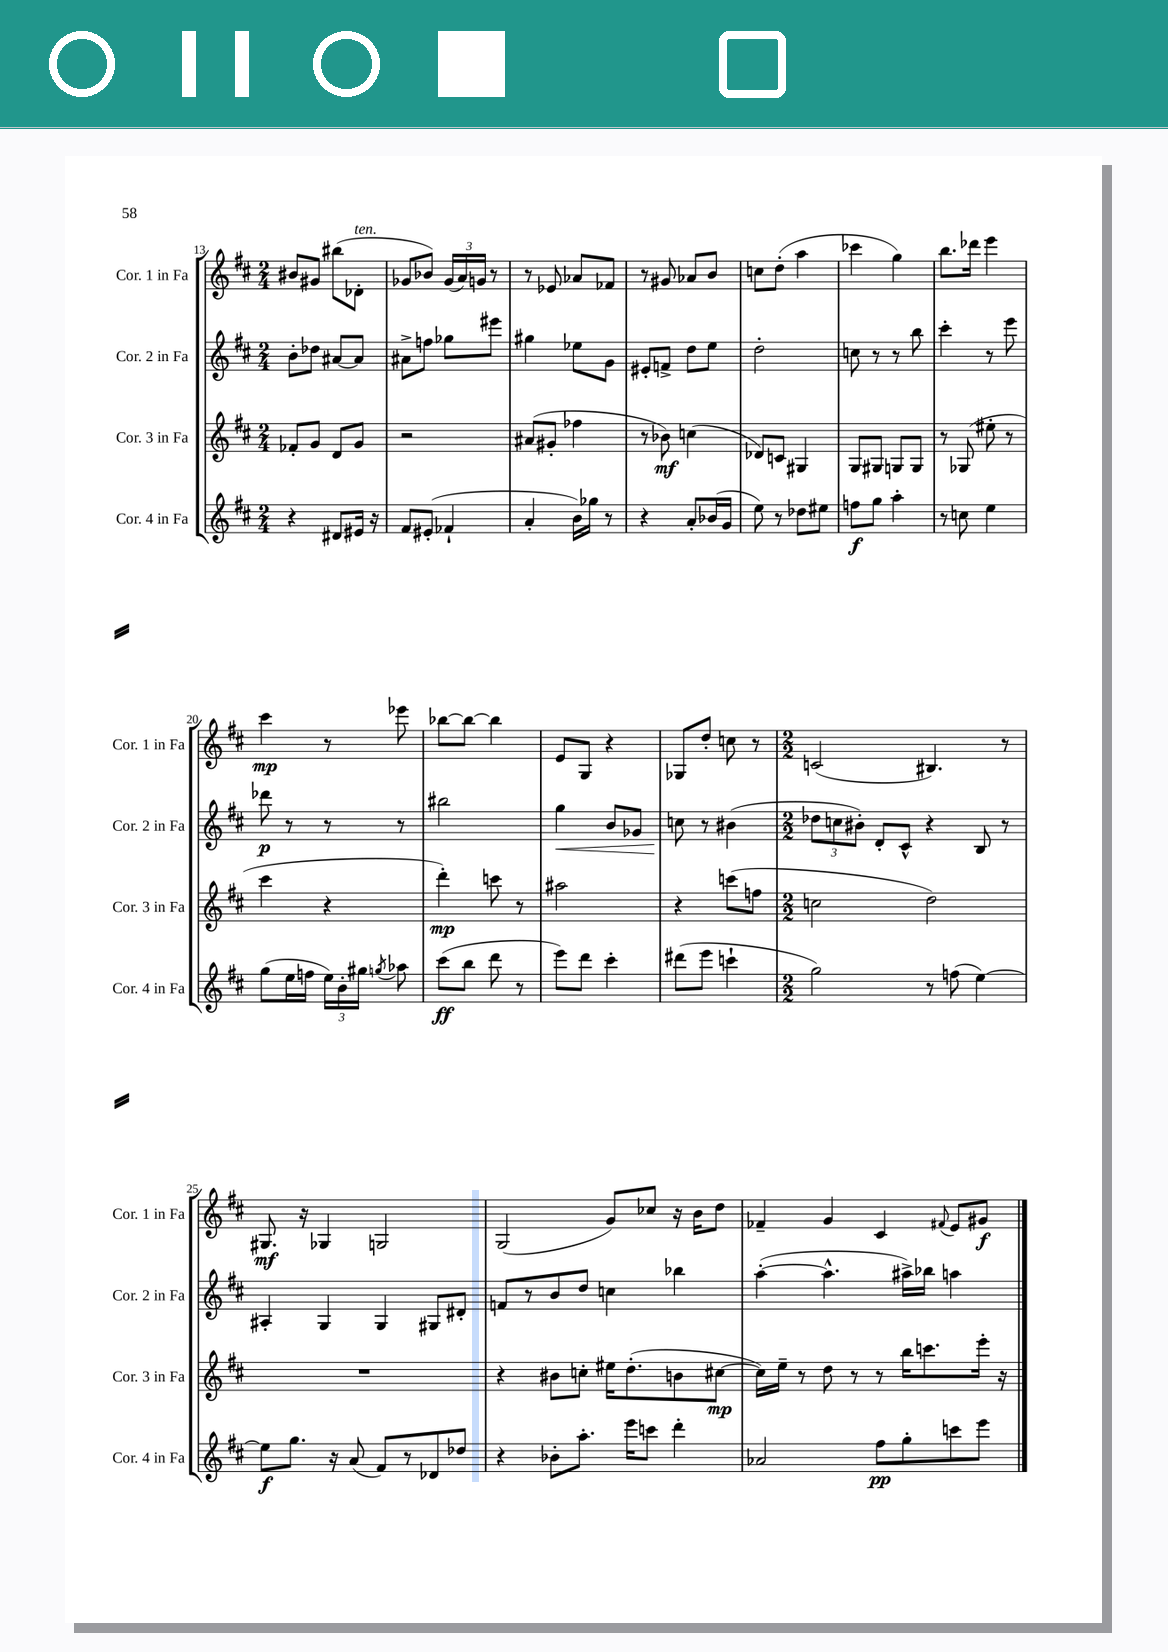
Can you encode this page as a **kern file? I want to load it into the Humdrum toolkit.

**kern	**dynam	**kern	**dynam	**kern	**dynam	**kern	**dynam
*part4	*part4	*part3	*part3	*part2	*part2	*part1	*part1
*staff4	*staff4	*staff3	*staff3	*staff2	*staff2	*staff1	*staff1
*I"Cor. 4 in Fa	*	*I"Cor. 3 in Fa	*	*I"Cor. 2 in Fa	*	*I"Cor. 1 in Fa	*
*I'Cor. 4 in Fa	*	*I'Cor. 3 in Fa	*	*I'Cor. 2 in Fa	*	*I'Cor. 1 in Fa	*
*clefG2	*	*clefG2	*	*clefG2	*	*clefG2	*
*k[f#c#]	*	*k[f#c#]	*	*k[f#c#]	*	*k[f#c#]	*
*M2/4	*	*M2/4	*	*M2/4	*	*M2/4	*
=13	=13	=13	=13	=13	=13	=13	=13
4r	.	8f-X'/L	.	8b'\L	.	8b#X/L	.
.	.	8g/J	.	8dd-X\J	.	8g#X/J	.
8d#X/L	.	8d/L	.	[8a#X/L	.	(8bb#X\L	.
!	!	!	!	!	!	!LO:TX:a:i:t=ten.	!
16e#X/Jk	.	8g/J	.	8a#/J]	.	8d-X'\J	.
16r	.	.	.	.	.	.	.
=14	=14	=14	=14	=14	=14	=14	=14
8f#/L	.	2r	.	8a#X^\L	.	8g-X/L	.
(8e#X'/J	.	.	.	8ffn\J	.	8b-X/J)	.
4f-X`/	.	.	.	8gg-X\L	.	(24g-/LL	.
.	.	.	.	.	.	24a/)	.
.	.	.	.	.	.	24gn/JJ	.
.	.	.	.	8eee#X\J	.	8r	.
=15	=15	=15	=15	=15	=15	=15	=15
4a'/	.	(8a#X/L	.	4gg#X\	.	8r	.
.	.	8g#X'/J	.	.	.	8e-X/	.
16b\LL)	.	4ff-X\	.	8ee-X\L	.	8a-X/L	.
16gg-X\JJ	.	.	.	.	.	.	.
8r	.	.	.	8g\J	.	8f-X/J	.
=16	=16	=16	=16	=16	=16	=16	=16
4r	.	8r	.	8e#X'/L	.	8r	.
.	.	8b-X\)	mf	8fn^/J	.	8g#X/	.
8a'/L	.	(4ccn\	.	8dd\L	.	8a-X/L	.
(16b-X/L	.	.	.	8ee\J	.	8b/J	.
16g/JJ	.	.	.	.	.	.	.
=17	=17	=17	=17	=17	=17	=17	=17
8ee\)	.	8d-X/L)	.	2dd'\	.	8ccn\L	.
8r	.	8cn/J	.	.	.	(8dd'\J	.
8dd-X\L	.	4G#X/	.	.	.	4aa\	.
8ee#X\J	.	.	.	.	.	.	.
=18	=18	=18	=18	=18	=18	=18	=18
8ffn\L	f	8G/L	.	8ccn\	.	4ccc-X\	.
8gg\J	.	8G#X/J	.	8r	.	.	.
4aa'\	.	8Gn/L	.	8r	.	4gg\)	.
.	.	8G/J	.	8bb\	.	.	.
=19	=19	=19	=19	=19	=19	=19	=19
8r	.	8r	.	4ccc#'\	.	8.bb\L	.
8ccn\	.	(8G-X/	.	.	.	.	.
.	.	.	.	.	.	16ddd-X\Jk	.
4ee\	.	8ee#X'\	.	8r	.	4eee\	.
.	.	8r	.	8eee\	.	.	.
!!LO:LB:g=z
=20	=20	=20	=20	=20	=20	=20	=20
(8gg\L	.	4ccc#\	.	8ddd-X\	p	4ccc#\	mp
16ee\L	.	.	.	8r	.	.	.
16ffn\JJ	.	.	.	.	.	.	.
24ee\LL)	.	4r	.	8r	.	8r	.
24b'\	.	.	.	.	.	.	.
24gg#X\JJ	.	.	.	.	.	.	.
8qggn/	.	.	.	.	.	.	.
8aa-X\	.	.	.	8r	.	8eee-X\	.
=21	=21	=21	=21	=21	=21	=21	=21
(8ccc#\L	ff	4ddd'\)	mp	2bb#X\	.	[8bb-X\L	.
8bb\J	.	.	.	.	.	8bb-\J_	.
8ddd\	.	8cccn\	.	.	.	4bb-\]	.
8r	.	8r	.	.	.	.	.
=22	=22	=22	=22	=22	=22	=22	=22
!	!	!	!	!	!LO:HP:b	!	!
8eee\L)	.	2aa#X\	.	4gg\	<	8e/L	.
8ddd\J	.	.	.	.	.	8G/J	.
4ccc#'\	.	.	.	8b/L	.	4r	.
.	.	.	.	8g-X/J	.	.	.
=23	=23	=23	=23	=23	=23	=23	=23
(8ddd#X\L	.	4r	.	8ccn\	.	8G-X/L	.
8eee\J	.	.	.	8r	[	8dd'/J	.
4cccn`\	.	(8cccn\L	.	(4b#X\	.	8ccn\	.
.	.	8ffn\J	.	.	.	8r	.
=24	=24	=24	=24	=24	=24	=24	=24
*M2/2	*	*M2/2	*	*M2/2	*	*M2/2	*
2gg\)	.	2ccn\	.	12dd-X\L	.	(2cn/	.
.	.	.	.	12ccn\	.	.	.
.	.	.	.	12b#X'\J)	.	.	.
.	.	.	.	8d'/L	.	.	.
.	.	.	.	8c#^^/J	.	.	.
8r	.	2dd\)	.	4r	.	4.B#X/)	.
(8ffn\	.	.	.	.	.	.	.
[4ee\)	.	.	.	8B/	.	.	.
.	.	.	.	8r	.	8r	.
!!LO:LB:g=z
=25	=25	=25	=25	=25	=25	=25	=25
8ee\L]	f	1r	.	4A#X'/	.	8.G#X/	mf
8.gg\J	.	.	.	.	.	.	.
.	.	.	.	.	.	16r	.
.	.	.	.	4G/	.	4G-X/	.
16r	.	.	.	.	.	.	.
(8a/	.	.	.	.	.	.	.
8f#/L)	.	.	.	4G/	.	2Gn/	.
8r	.	.	.	.	.	.	.
8d-X/	.	.	.	8G#X/L	.	.	.
8dd-X/J	.	.	.	8d#X'/J	.	.	.
=26	=26	=26	=26	=26	=26	=26	=26
4r	.	4r	.	8fn/L	.	(2G/	.
.	.	.	.	8r	.	.	.
8b-X'\L	.	8b#X\L	.	8b/	.	.	.
8.aa'\J	.	8ccn'\J	.	8dd/J	.	.	.
.	.	16ee#X\KL	.	4ccn\	.	8g/L)	.
16eee\KL	.	(8.dd'\	.	.	.	.	.
8cccn\J	.	.	.	.	.	8cc-X/J	.
4ddd'\	.	8bn\	.	4bb-X\	.	16r	.
.	.	.	.	.	.	16b\KL	.
.	.	[8cc#X\J	mp	.	.	8dd\J	.
=27	=27	=27	=27	=27	=27	=27	=27
2a-X/	.	16cc#\LL])	.	([4aa'\	.	4f-X~/	.
.	.	16ee~\JJ	.	.	.	.	.
.	.	8r	.	.	.	.	.
.	.	8dd\	.	4.aa^^\]	.	4g/	.
.	.	8r	.	.	.	.	.
8ff#\L	pp	8r	.	.	.	4c#/	.
8gg'\	.	16bb\KL	.	16aa#X^\LL)	.	.	.
.	.	8.cccn\	.	16bb-X\JJ	.	.	.
.	.	.	.	.	.	8qqf#X/	.
8cccn\	.	.	.	4aan\	.	8e/L	.
8eee\J	.	16eee'\Jk	.	.	.	8g#X/J	f
.	.	16r	.	.	.	.	.
==	==	==	==	==	==	==	==
*-	*-	*-	*-	*-	*-	*-	*-
